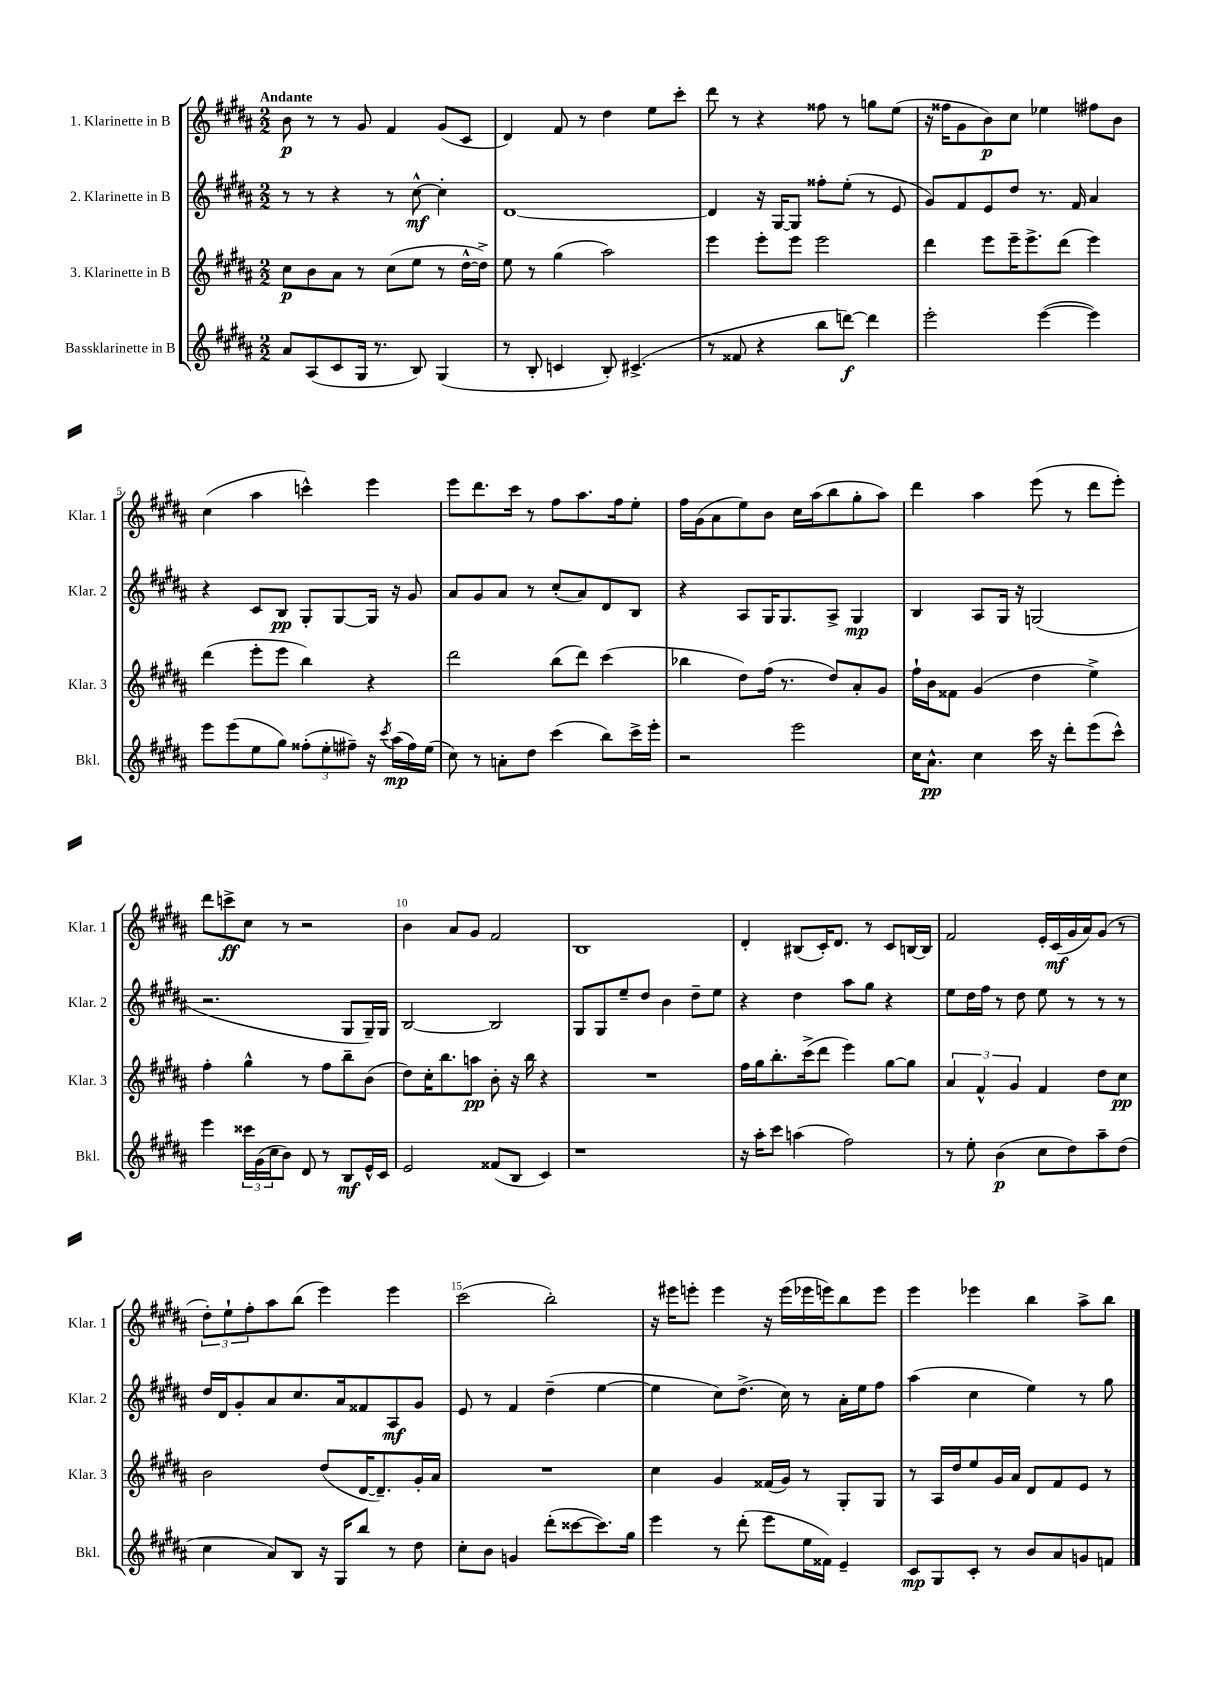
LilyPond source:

<<
\new StaffGroup <<
\new Staff = "s0" \with { instrumentName = "1. Klarinette in B" shortInstrumentName = "Klar. 1" } {
    \clef treble \key b \major \numericTimeSignature \time 2/2 \tempo "Andante"
    b'8\p r8 r8 gis'8 fis'4 gis'8( cis'8 |
    dis'4) fis'8 r8 dis''4 e''8 cis'''8-. |
    dis'''8 r8 r4 fisis''8 r8 g''8 e''8( |
    r16 fisis''16 gis'8 b'8\p) cis''8 ees''4 fis''8 b'8 |
    cis''4( ais''4 c'''4-^) e'''4 |
    e'''8 dis'''8. cis'''16 r8 fis''8 ais''8. fis''16 e''8-. |
    fis''16 gis'16( ais'8 e''8) b'8 cis''16 ais''16( b''8 gis''8-. ais''8) |
    dis'''4 ais''4 e'''8( r8 dis'''8 e'''8-.) |
    dis'''8 c'''8->\ff cis''8 r8 r2 |
    b'4 ais'8 gis'8 fis'2 |
    b1 |
    dis'4-. bis8( cis'16-.) dis'8. r8 cis'8 b16~ b16 |
    fis'2 e'16-. cis'16\mf( gis'16 ais'16) gis'8( r8 |
    \tuplet 3/2 { dis''8-.) e''8-! fis''8-. } ais''8 b''8( e'''4) e'''4 |
    cis'''2( b''2-.) |
    r16 eis'''16 e'''8-. e'''4 r16 e'''16( ees'''16 e'''16) b''8 e'''8 |
    e'''4 ees'''4 b''4 ais''8-> b''8 \bar "|." |
}
\new Staff = "s1" \with { instrumentName = "2. Klarinette in B" shortInstrumentName = "Klar. 2" } {
    \clef treble \key b \major \numericTimeSignature \time 2/2
    r8 r8 r4 r8 cis''8~-^\mf cis''4-. |
    dis'1~ |
    dis'4 r16 gis16~ gis8 fisis''8-. e''8-.( r8 e'8 |
    gis'8) fis'8 e'8 dis''8 r8. fis'16 ais'4 |
    r4 cis'8 b8\pp gis8-. gis8~ gis16 r16 gis'8 |
    ais'8 gis'8 ais'8 r8 cis''8-.( ais'8) dis'8 b8 |
    r4 ais8 gis16 gis8. ais8-> gis4\mp |
    b4 ais8 gis16 r16 g2( |
    r2. gis8 gis16--) gis16 |
    b2~ b2 |
    gis8 gis8 e''8-- dis''8 b'4 dis''8-- e''8 |
    r4 dis''4 ais''8 gis''8 r4 |
    e''8 dis''16 fis''16 r8 dis''8 e''8 r8 r8 r8 |
    dis''16 dis'16 gis'8-. ais'8 cis''8. ais'16 fisis'8 ais8\mf gis'8 |
    e'8 r8 fis'4 dis''4--( e''4~ |
    e''4 cis''8) dis''8.->( cis''16) r8 ais'16-. e''16 fis''8 |
    ais''4( cis''4 e''4) r8 gis''8 \bar "|." |
}
\new Staff = "s2" \with { instrumentName = "3. Klarinette in B" shortInstrumentName = "Klar. 3" } {
    \clef treble \key b \major \numericTimeSignature \time 2/2
    cis''8\p b'8 ais'8 r8 cis''8( e''8 r8 dis''16~-^ dis''16->) |
    e''8 r8 gis''4( ais''2) |
    e'''4 e'''8-. e'''8 e'''2 |
    dis'''4 e'''8 e'''16-- e'''8.-> dis'''8( e'''4) |
    dis'''4( e'''8-. e'''8 b''4) r4 |
    dis'''2 b''8( dis'''8) cis'''4( |
    bes''4 dis''8) fis''16( r8. dis''8) ais'8-. gis'8 |
    fis''16-! b'16 fisis'8 gis'4( dis''4 e''4->) |
    fis''4-. gis''4-^ r8 fis''8 b''8-- b'8( |
    dis''8) cis''16-. b''8. a''8\pp b'8-. r16 b''16 r4 |
    R1 |
    fis''16 gis''16 b''8.-. cis'''16->( dis'''8 e'''4) gis''8~ gis''8 |
    \tuplet 3/2 { ais'4 fis'4-^ gis'4 } fis'4 dis''8 cis''8\pp |
    b'2 dis''8( dis'16~ dis'8.--) gis'16-. ais'16 |
    R1 |
    cis''4 gis'4 fisis'16( gis'16) r8 gis8-. gis8 |
    r8 ais16 dis''16 e''8 gis'16 ais'16 dis'8 fis'8 e'8 r8 \bar "|." |
}
\new Staff = "s3" \with { instrumentName = "Bassklarinette in B" shortInstrumentName = "Bkl." } {
    \clef treble \key b \major \numericTimeSignature \time 2/2
    ais'8 ais8( cis'8 gis16 r8. b8) gis4( |
    r8 b8-. c'4 b8-.) cis'4.->( |
    r8 fisis'8 r4 b''8 d'''8~\f) d'''4 |
    e'''2-. e'''4~( e'''4) |
    e'''8 e'''8( e''8 gis''8) \tuplet 3/2 { fisis''8-.( e''8-. fis''8--) } r16 \acciaccatura { cis'''8 } ais''16\mp( fis''16) e''16( |
    cis''8) r8 a'8-. dis''8 cis'''4( b''8) cis'''16-> e'''16-. |
    r2 e'''2 |
    cis''16 ais'8.-^\pp cis''4 cis'''16 r16 dis'''8-. e'''8( cis'''8-^) |
    e'''4 \tuplet 3/2 { cisis'''16 gis'16( cis''16 } b'8) dis'8 r8 b8\mf e'16-^ cis'16 |
    e'2 fisis'8( b8 cis'4) |
    r1 |
    r16 ais''16-. cis'''8 a''4( fis''2) |
    r8 e''8-. b'4\p( cis''8 dis''8) ais''8-- dis''8( |
    cis''4 ais'8) b8 r16 gis16 b''8 r8 dis''8 |
    cis''8-. b'8 g'4 dis'''8-.( cisis'''8~ cisis'''8.) gis''16 |
    e'''4 r8 dis'''8-.( e'''8 e''16 fisis'16) e'4-- |
    cis'8\mp gis8 cis'8-. r8 b'8 ais'8 g'8 f'8 \bar "|." |
}
>>
>>
\layout { \context { \Score \override BarNumber.break-visibility = ##(#f #t #t) barNumberVisibility = #(every-nth-bar-number-visible 5) } }
